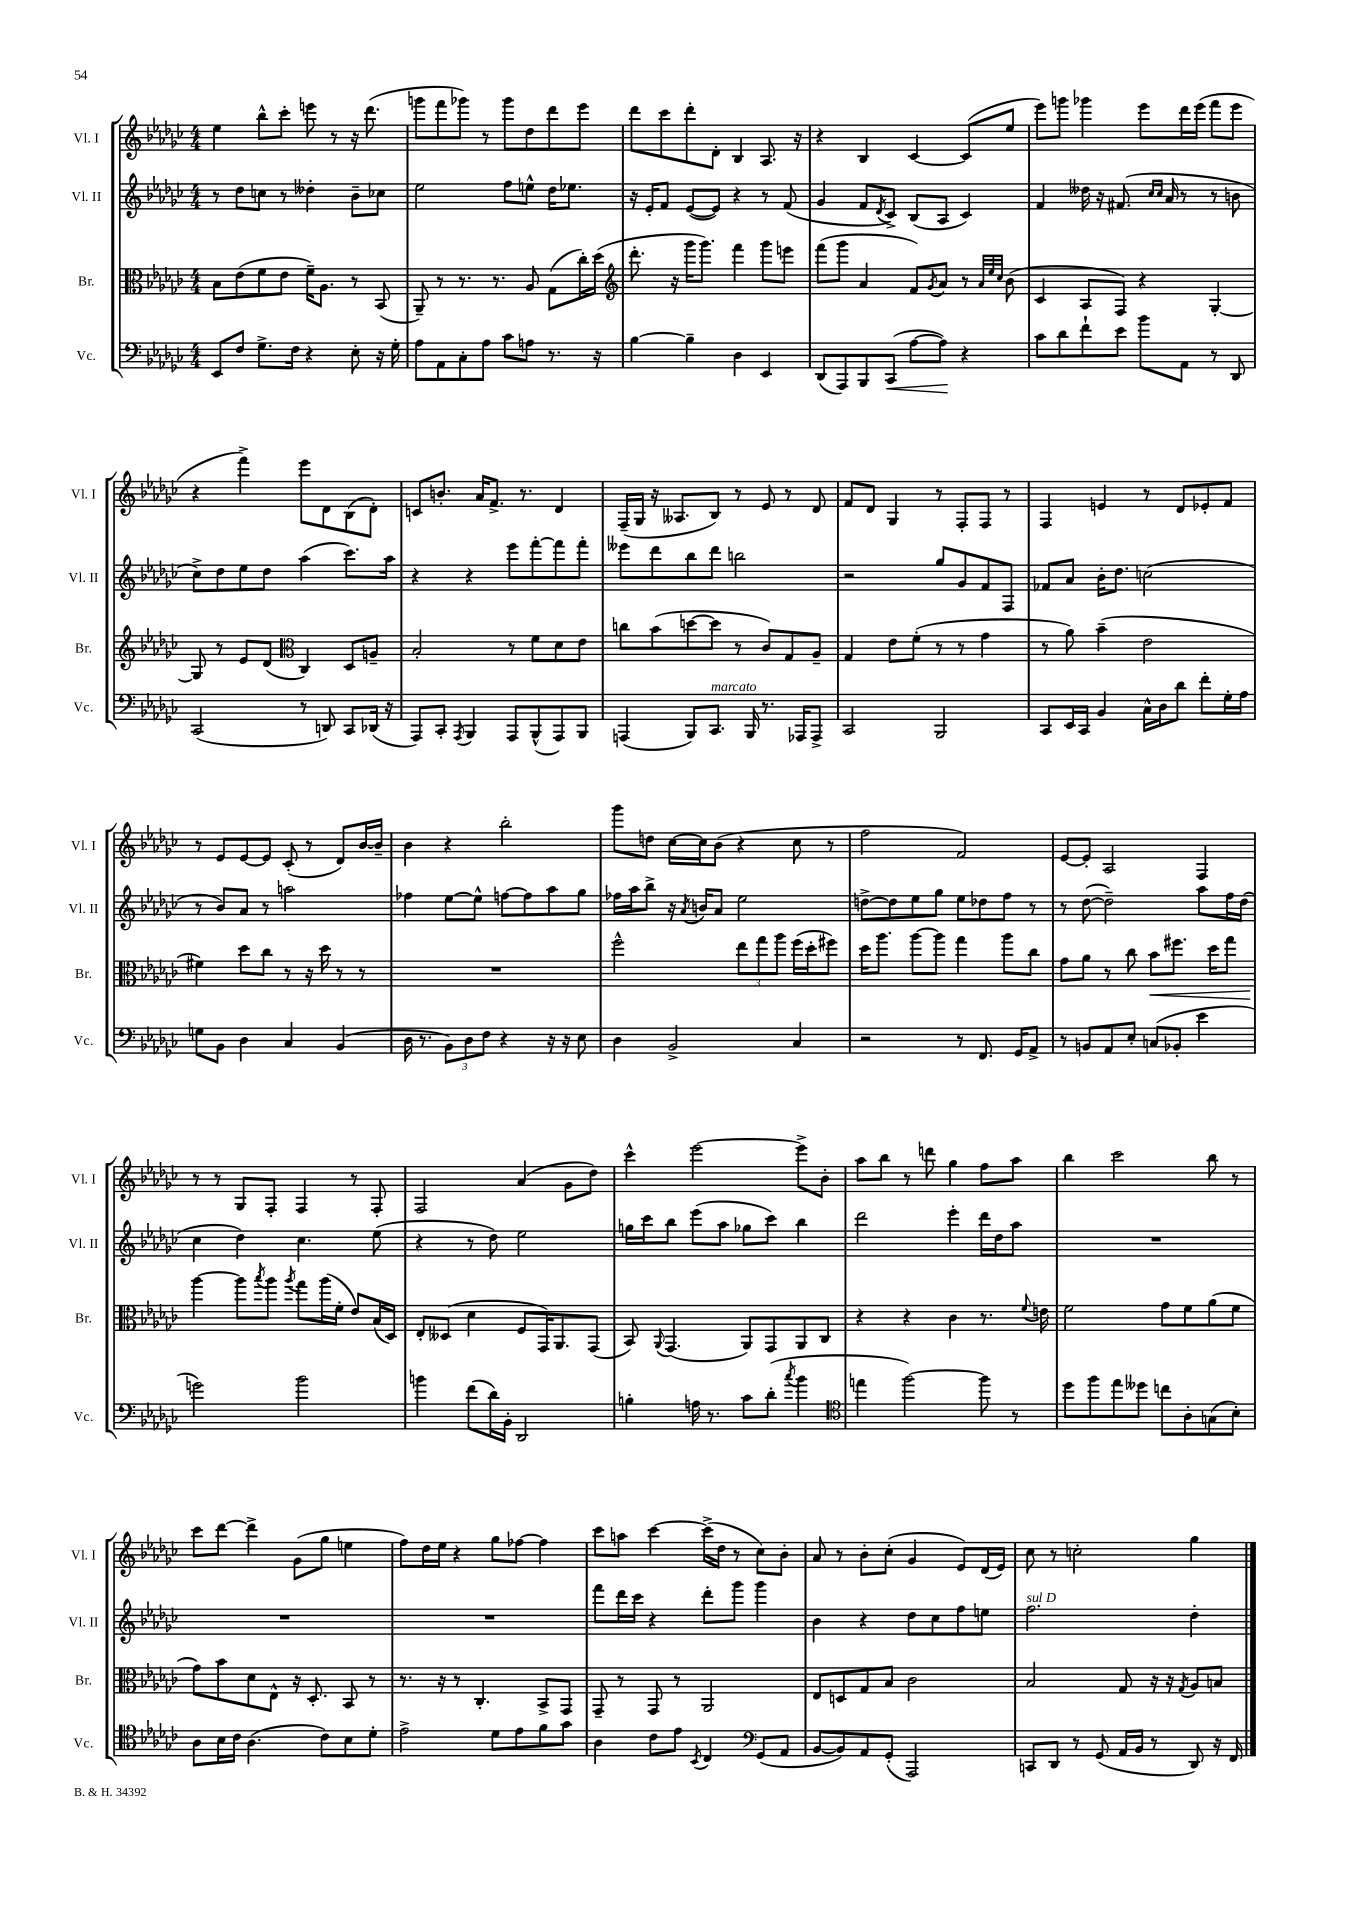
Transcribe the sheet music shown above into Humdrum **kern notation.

**kern	**dynam	**kern	**dynam	**kern	**kern
*part4	*part4	*part3	*part3	*part2	*part1
*staff4	*staff4	*staff3	*staff3	*staff2	*staff1
*I"Vc.	*	*I"Br.	*	*I"Vl. II	*I"Vl. I
*I'Vc.	*	*I'Br.	*	*I'Vl. II	*I'Vl. I
*clefF4	*	*clefC3	*	*clefG2	*clefG2
*k[b-e-a-d-g-c-]	*	*k[b-e-a-d-g-c-]	*	*k[b-e-a-d-g-c-]	*k[b-e-a-d-g-c-]
*M4/4	*	*M4/4	*	*M4/4	*M4/4
=78	=78	=78	=78	=78	=78
8EE-/L	.	8B-\L	.	8r	4ee-\
8F/J	.	(8e-\	.	8dd-\L	.
8.G-^\L	.	8f\	.	8ccn\J	8bb-^^\L
.	.	8e-\J	.	8r	8ccc-'\J
16F\Jk	.	.	.	.	.
4r	.	16f~\KL)	.	4dd--X'\	8eeen\
.	.	8.A-\J	.	.	.
.	.	.	.	.	8r
8E-'\	.	8r	.	8b-~\L	16r
.	.	.	.	.	(8.ddd-\
16r	.	(8BB-/	.	8cc-X\J	.
16G-'\	.	.	.	.	.
=79	=79	=79	=79	=79	=79
8A-\L	.	8AA-~/)	.	2ee-\	8gggn\L
8AA-\	.	8r	.	.	8fff\
8C-'\	.	8.r	.	.	8ggg-X\J)
8A-\J	.	.	.	.	8r
.	.	8.r	.	.	.
8c-\L	.	.	.	8ff\L	8ggg-\L
8An\J	.	8A-/	.	8een^^\J	8dd-\
8.r	.	(8G-\L	.	16dd-\KL	8ddd-\
.	.	.	.	8.ee-X\J	.
.	.	16cc-'\L)	.	.	8eee-\J
16r	.	(16dd-\JJ	.	.	.
=80	=80	=80	=80	=80	=80
*	*	*clefG2	*	*	*
[4B-\	.	8.ddd-'\	.	16r	8ddd-\L
.	.	.	.	16e-'/KL	.
.	.	.	.	8f/J	8ccc-\
.	.	16r	.	.	.
4B-~\]	.	16ggg-\KL	.	([8e-/L	8ddd-'\
.	.	8.ggg-\J)	.	.	.
.	.	.	.	8e-/J])	8d-'\J
4D-\	.	4fff\	.	4r	4B-/
4EE-/	.	8ggg-\L	.	8r	8.A-/
.	.	8eeen\J	.	(8f/	.
.	.	.	.	.	16r
=81	=81	=81	=81	=81	=81
(8DD-/L	.	(8fff\L	.	4g-/	4r
8AAA-/)	.	8ggg-\J	.	.	.
8BBB-/	.	4a-/	.	8f/L	4B-/
.	.	.	.	8qd-/	.
!	!LO:HP:b	!	!	!	!
(8CC-/J	<	.	.	8c-^/J)	.
[8A-\L	.	8f/L)	.	(8B-/L	[4c-/
.	.	8qg-/	.	.	.
8A-\J])	.	8a-/J	.	8A-/J	.
4r	[	8r	.	4c-/)	(8c-/L]
.	.	32qqa-/LLL	.	.	.
.	.	32qqee-/	.	.	.
.	.	32qqcc-/JJJ	.	.	.
.	.	(8b-\	.	.	8ee-/J
=82	=82	=82	=82	=82	=82
8c-\L	.	4c-/	.	4f/	8eee-\L)
8d-\	.	.	.	.	8gggn\J
8f`\	.	8A-/L	.	16dd--X\	4ggg-X\
.	.	.	.	16r	.
8e-\J	.	8F/J)	.	(8.f#X/	.
8b-\L	.	4r	.	.	8eee-\L
.	.	.	.	16qqcc-/LL	.
.	.	.	.	16qqcc-/JJ	.
.	.	.	.	16a-/	.
8AA-\J	.	.	.	8r	16ddd-\L
.	.	.	.	.	(16eee-\JJ
8r	.	[4G-'/	.	8r	8fff\L
8DD-/	.	.	.	8bn\	8eee-\J
!!LO:LB:g=z
=83	=83	=83	=83	=83	=83
(2CC-/	.	8G-/]	.	8cc-^\L)	4r
.	.	8r	.	8dd-\	.
.	.	8e-/L	.	8ee-\	4fff^\)
.	.	(8d-/J	.	8dd-\J	.
*	*	*clefC3	*	*	*
8r	.	4C-/)	.	(4aa-\	8eee-\L
8DDn/)	.	.	.	.	8d-\
8CC-/L	.	8D-/L	.	8.ccc-\L)	(8B-\
(16DD-X/Jk	.	8An~/J	.	.	8d-'\J)
16r	.	.	.	16aa-\Jk	.
=84	=84	=84	=84	=84	=84
8AAA-/L)	.	2B-'/	.	4r	8cn/L
8CC-'/J	.	.	.	.	8.bn'/J
8qAAA-/	.	.	.	.	.
4BBB-/	.	.	.	4r	.
.	.	.	.	.	16a-/KL
.	.	.	.	.	8.f^/J
8AAA-/L	.	8r	.	8eee-\L	.
.	.	.	.	.	8.r
(8BBB-^^/	.	8f\L	.	[8fff'\	.
8AAA-/)	.	8d-\	.	8fff\]	4d-/
8BBB-/J	.	8e-\J	.	8fff'\J	.
=85	=85	=85	=85	=85	=85
(4AAAn/	.	8ccn\L	.	8eee--X\L	(16F~/LL
.	.	.	.	.	16G-/JJ
.	.	(8b-\	.	8ddd-\	16r
.	.	.	.	.	8.A--X/L
8BBB-/L)	.	[8ddn\	.	8bb-\	.
!LO:TX:a:i:t=marcato	!	!	!	!	!
8.CC-/J	.	8dd\J]	.	8ddd-\J	8B-/J)
.	.	8r	.	2bbn\	8r
16BBB-/	.	.	.	.	.
8.r	.	8c-/L)	.	.	8e-/
.	.	8G-/	.	.	8r
16AAA-X/KL	.	.	.	.	.
8AAA-^/J	.	8A-~/J	.	.	8d-/
=86	=86	=86	=86	=86	=86
2CC-/	.	4G-/	.	2r	8f/L
.	.	.	.	.	8d-/J
.	.	8e-\L	.	.	4G-/
.	.	(8f'\J	.	.	.
2BBB-/	.	8r	.	8gg-/L	8r
.	.	8r	.	8g-/	8F'/L
.	.	4g-\	.	8f/	8F/J
.	.	.	.	8F/J	8r
=87	=87	=87	=87	=87	=87
8CC-/L	.	8r	.	8f-X/L	4F/
16EE-/L	.	8a-\)	.	8a-/J	.
16CC-/JJ	.	.	.	.	.
4BB-/	.	(4b-~\	.	16b-'\KL	4en/
.	.	.	.	8.dd-\J	.
16C-^^\LL	.	2e-\	.	(2ccn\	8r
16D-\J	.	.	.	.	.
8d-\J	.	.	.	.	8d-/L
8f'\L	.	.	.	.	8e-X'/
16G-'\L	.	.	.	.	8f/J
16A-\JJ	.	.	.	.	.
!!LO:LB:g=z
=88	=88	=88	=88	=88	=88
8Gn\L	.	4f#X\)	.	8r	8r
8BB-\J	.	.	.	8b-/L)	8e-/L
4D-\	.	8dd-\L	.	8a-/J	[8e-/
.	.	8cc-\J	.	8r	8e-/J]
4C-/	.	8r	.	2aan\	(8c-'/
.	.	16r	.	.	8r
.	.	16dd-\	.	.	.
(4BB-/	.	8r	.	.	8d-/L)
.	.	8r	.	.	[16b-/L
.	.	.	.	.	16b-~/JJ]
=89	=89	=89	=89	=89	=89
16D-\	.	1r	.	4ff-X\	4b-\
8.r	.	.	.	.	.
12BB-\L)	.	.	.	[8ee-\L	4r
12D-\	.	.	.	.	.
.	.	.	.	8ee-^^\J]	.
12F\J	.	.	.	.	.
4r	.	.	.	[8ffn\L	2bb-'\
.	.	.	.	8ff\]	.
16r	.	.	.	8aa-\	.
16r	.	.	.	.	.
8E-\	.	.	.	8gg-\J	.
=90	=90	=90	=90	=90	=90
4D-\	.	2ff^^\	.	16ff-X\LL	8ggg-\L
.	.	.	.	16aa-\J	.
.	.	.	.	8bb-^\J	8ddn\J
2BB-^/	.	.	.	16r	[16cc-\LL
.	.	.	.	8qa-/	.
.	.	.	.	16bn/KL	16cc-\J]
.	.	.	.	8a-/J	(8b-\J
.	.	12ee-\L	.	2ee-\	4r
.	.	12gg-\	.	.	.
.	.	12aa-\J	.	.	.
4C-/	.	(16ff\LL	.	.	8cc-\
.	.	16dd-'\J	.	.	.
.	.	8ff#X\J)	.	.	8r
=91	=91	=91	=91	=91	=91
2r	.	16dd-\KL	.	[8ddn^\L	2ff\
.	.	8.aa-\J	.	.	.
.	.	.	.	8dd\]	.
.	.	[8aa-\L	.	8ee-\	.
.	.	8aa-\J]	.	8gg-\J	.
8r	.	4gg-\	.	8ee-\L	2f/)
8.FF/	.	.	.	8dd-X\	.
.	.	8aa-\L	.	8ff\J	.
16GG-/KL	.	.	.	.	.
8AA-^/J	.	8cc-\J	.	8r	.
=92	=92	=92	=92	=92	=92
8r	.	8g-\L	.	8r	[8e-/L
8BBn/L	.	8a-\J	.	([8dd-\	8e-'/J]
8AA-/	.	8r	.	2dd-~\])	2A-/
8E-'/J	.	8cc-\	.	.	.
!	!	!	!LO:HP:b	!	!
(8Cn/L	.	8b-\L	<	.	.
8BB-X'/J	.	8.ff#X\J	.	.	.
4e-\	.	.	.	8aa-\L	4F/
.	.	16dd-\KL	.	.	.
.	.	8gg-\J	.	16ff\L	.
.	.	.	.	(16dd-\JJ	.
!!LO:LB:g=z
=93	=93	=93	=93	=93	=93
2gn\)	.	[4aa-\	.	4cc-\	8r
.	.	.	.	.	8r
.	.	8aa-\L]	[	4dd-\)	8G-/L
.	.	8qbb-/	.	.	.
.	.	8aa-\J	.	.	8F'/J
.	.	8qaa-/	.	.	.
2b-\	.	8gg-\L	.	4.cc-\	4F/
.	.	(16aa-\L	.	.	.
.	.	16f'\JJ	.	.	.
.	.	8e-/L)	.	.	8r
.	.	(16B-/L	.	(8ee-\	8F'/
.	.	16D-/JJ)	.	.	.
=94	=94	=94	=94	=94	=94
4bn\	.	8E-'/L	.	4r	2F/
.	.	(8D--X/J	.	.	.
(8f\L	.	4d-\	.	8r	.
16d-\L)	.	.	.	8dd-\)	.
16BB-'\JJ	.	.	.	.	.
2DD-/	.	8F/L	.	2ee-\	(4a-/
.	.	16GG-/K)	.	.	.
.	.	8.AA-/	.	.	.
.	.	.	.	.	8g-\L
.	.	(8GG-/J	.	.	8dd-\J)
=95	=95	=95	=95	=95	=95
4Bn'\	.	8BB-/)	.	16ggn\LL	4ccc-^^\
.	.	.	.	16ccc-\J	.
.	.	8qqAA-/	.	.	.
.	.	(4.GG-/	.	8bb-\J	.
16An\	.	.	.	(8eee-\L	[2eee-\
8.r	.	.	.	.	.
.	.	.	.	8aa-\J	.
8c-\L	.	8AA-/L)	.	8gg-X\L	.
(8d-'\J	.	8GG-/	.	8ccc-\J)	.
8qcc-/	.	.	.	.	.
4b-\	.	8AA-/	.	4bb-\	8eee-^\L]
.	.	8C-/J	.	.	8b-'\J
=96	=96	=96	=96	=96	=96
*clefC4	*	*	*	*	*
4een\	.	4r	.	2ddd-\	8aa-\L
.	.	.	.	.	8bb-\J
[2ff\)	.	4r	.	.	8r
.	.	.	.	.	8dddn\
.	.	4c-\	.	4eee-'\	4gg-\
8ff\]	.	8.r	.	16ddd-\LL	8ff\L
.	.	.	.	16dd-\J	.
8r	.	.	.	8aa-\J	8aa-\J
.	.	8qqf/	.	.	.
.	.	16en\	.	.	.
=97	=97	=97	=97	=97	=97
8dd-\L	.	2f\	.	1r	4bb-\
8ff\	.	.	.	.	.
8ee-\	.	.	.	.	2ccc-\
8dd--X\J	.	.	.	.	.
8ccn\L	.	8g-\L	.	.	.
8A-'\	.	8f\	.	.	.
(8Gn\	.	(8a-\	.	.	8bb-\
8B-'\J)	.	8f\J	.	.	8r
!!LO:LB:g=z
=98	=98	=98	=98	=98	=98
8A-\L	.	8g-\L)	.	1r	8ccc-\L
16B-\L	.	8b-\	.	.	[8ddd-\J
16c-\JJ	.	.	.	.	.
(4.A-\	.	8d-\	.	.	4ddd-^\]
.	.	8E-^^\J	.	.	.
.	.	16r	.	.	(8g-\L
.	.	8.D-'/	.	.	.
8c-\L)	.	.	.	.	8gg-\J
8B-\	.	8BB-/	.	.	4een\
8d-'\J	.	8r	.	.	.
=99	=99	=99	=99	=99	=99
2e-^\	.	8.r	.	1r	8ff\L)
.	.	.	.	.	16dd-\L
.	.	16r	.	.	16ee-\JJ
.	.	8r	.	.	4r
.	.	4.C-'/	.	.	.
8d-\L	.	.	.	.	8gg-\L
8e-\	.	.	.	.	[8ff-X\J
8f\	.	8BB-^/L	.	.	4ff-\]
8g-\J	.	8GG-/J	.	.	.
=100	=100	=100	=100	=100	=100
4A-\	.	8GG-~/	.	8fff\L	8ccc-\L
.	.	8r	.	16ddd-\L	8aan\J
.	.	.	.	16ccc-\JJ	.
8c-\L	.	8GG-/	.	4r	[4ccc-\
8e-\J	.	8r	.	.	.
8qBB-/	.	.	.	.	.
4C-/	.	2AA-/	.	8ddd-'\L	(16ccc-^\LL]
.	.	.	.	.	16dd-\JJ
.	.	.	.	8ggg-\J	8r
*clefF4	*	*	*	*	*
(8GG-/L	.	.	.	4ggg-\	8cc-\L)
8AA-/J	.	.	.	.	8b-'\J
=101	=101	=101	=101	=101	=101
[8BB-/L	.	8E-/L	.	4b-\	8a-/
8BB-/])	.	8Dn/	.	.	8r
8AA-/	.	8G-/	.	4r	8b-'\L
(8GG-'/J	.	8B-/J	.	.	(8cc-'\J
2AAA-/)	.	2c-\	.	8dd-\L	4g-/
.	.	.	.	8cc-\	.
.	.	.	.	8ff\	8e-/L)
.	.	.	.	8een\J	(16d-/L
.	.	.	.	.	16e-/JJ)
=102	=102	=102	=102	=102	=102
!	!	!	!	!LO:TX:a:i:t=sul D	!
8CCn/L	.	2B-/	.	2.ff\	8cc-\
8DD-/J	.	.	.	.	8r
8r	.	.	.	.	2ccn'\
(8GG-/	.	.	.	.	.
16AA-/LL	.	8G-/	.	.	.
16BB-/JJ	.	.	.	.	.
8r	.	16r	.	.	.
.	.	16r	.	.	.
.	.	8qG-/	.	.	.
8DD-/)	.	8A-/L	.	4dd-'\	4gg-\
16r	.	8Bn/J	.	.	.
16FF/	.	.	.	.	.
==	==	==	==	==	==
*-	*-	*-	*-	*-	*-
